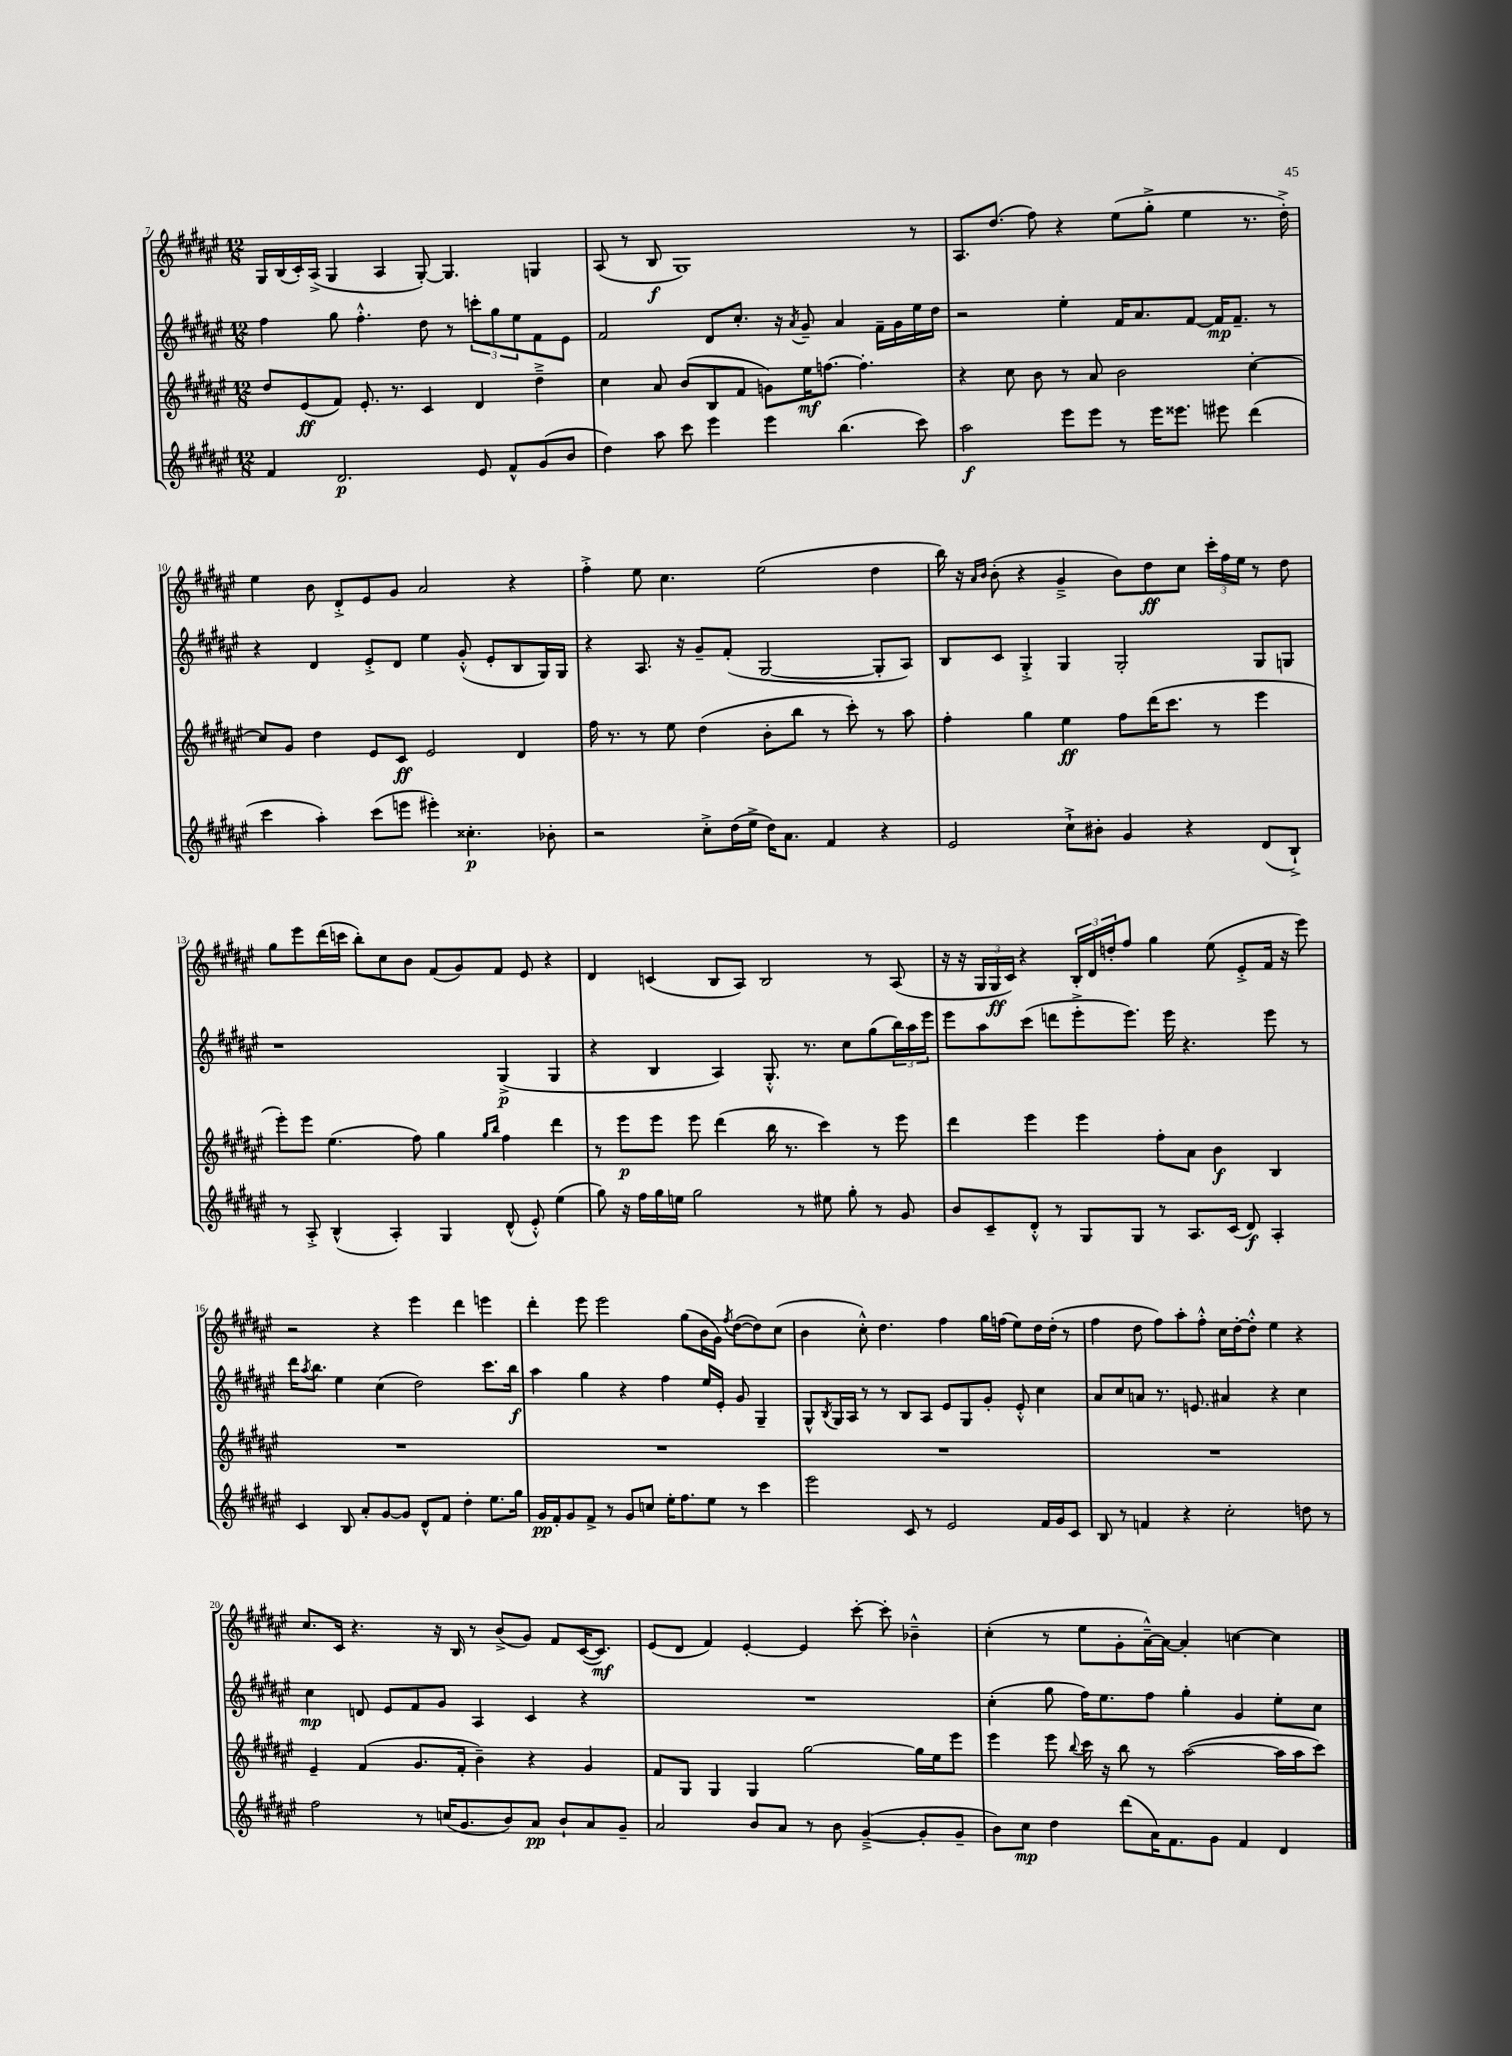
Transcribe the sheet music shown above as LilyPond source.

<<
\new StaffGroup <<
\new Staff = "s0" {
    \clef treble \key fis \major \numericTimeSignature \time 12/8
    gis16 b16( cis'16-.) ais16->( gis4 ais4 gis8~-.) gis4. g4 |
    ais8( r8 b8\f gis1) r8 |
    ais8. dis''8.( fis''8) r4 eis''8( gis''8-.-> eis''4 r8. dis''16-.->) |
    eis''4 b'8 dis'8-.-> eis'8 gis'8 ais'2 r4 |
    fis''4-.-> eis''8 cis''4. eis''2( dis''4 |
    b''16) r16 \grace { ais'16 b'16 } b'8-.( r4 gis'4---> b'8) dis''8\ff cis''8 \tuplet 3/2 { cis'''16-. fis''16 eis''16 } r8 dis''8 |
    gis''8 eis'''8 dis'''16( c'''16 b''8-.) cis''8 b'8 fis'8( gis'8) fis'8 eis'8 r4 |
    dis'4 c'4( b8 ais8) b2 r8 ais8( |
    r16 r16 \tuplet 3/2 { gis16 gis16\ff cis'16) } r4 \tuplet 3/2 { b16-. dis'16 d''16-. } fis''8 gis''4 eis''8( eis'8-.-> fis'16 r16 eis'''8) |
    r2 r4 eis'''4 dis'''4 e'''4 |
    dis'''4-. eis'''8 eis'''2 gis''8( b'16 gis'16) \acciaccatura { fis''8 } dis''8~( dis''8) cis''8( |
    b'4 cis''8-.-^) dis''4. fis''4 gis''16 f''16( eis''8) dis''16 dis''16-.( r8 |
    fis''4 dis''8 fis''8) ais''8-. fis''8-.-^ cis''16 dis''16~-. dis''8-.-^ eis''4 r4 |
    cis''8. cis'16 r4. r16 b16 r8 b'8->( gis'8) fis'8 cis'16~( cis'8.\mf) |
    eis'8( dis'8 fis'4) eis'4~-. eis'4 cis'''8~-. cis'''8-. bes'4---^ |
    cis''4-.( r8 eis''8 gis'8-. ais'16~---^) ais'16~ ais'4-. c''4~ c''4 \bar "|." |
}
\new Staff = "s1" {
    \clef treble \key fis \major \numericTimeSignature \time 12/8
    fis''4 gis''8 fis''4.-.-^ dis''8 r8 \tuplet 3/2 { c'''8-. gis''8 eis''8 } fis'8 eis'8 |
    fis'2 dis'8 cis''8.-. r16 \acciaccatura { ais'8 } gis'8-- ais'4 fis'16-- gis'16 eis''16 dis''16 |
    r2 eis''4-. fis'16 ais'8. fis'8~ fis'16\mp fis'8.-- r8 |
    r4 dis'4 eis'8-.-> dis'8 eis''4 gis'8-.-^( eis'8-. b8 gis16) gis16 |
    r4 ais8. r16 gis'8-- fis'8-.( gis2~ gis8-. ais8) |
    b8 cis'8 gis4-.-> gis4 gis2-. gis8 g8 |
    r1 gis4->\p( gis4 |
    r4 b4 ais4) gis8.-.-^ r8. cis''8 gis''8( \tuplet 3/2 { b''16) ais''16 eis'''16 } |
    eis'''8 ais''8 cis'''8( d'''8 eis'''8-.-> eis'''8.) eis'''16 r4. eis'''8 r8 |
    dis'''16 \acciaccatura { ais''8 } b''8. eis''4 cis''4( dis''2) cis'''8. b''16\f |
    ais''4 gis''4 r4 fis''4 eis''16 eis'16-. gis'8 gis4-- |
    gis8-^ \acciaccatura { b8 } gis16 ais16 r8 r8 b8 ais8 eis'8 gis8 gis'8-. eis'8-.-^ cis''4 |
    ais'8 cis''8 a'8 r8. e'8. ais'4 r4 cis''4 |
    cis''4\mp d'8 eis'8 fis'8 gis'8 ais4 cis'4 r4 |
    R1. |
    cis''4-.( gis''8 fis''16) eis''8. fis''8 gis''4-. gis'4 eis''8-. cis''8 \bar "|." |
}
\new Staff = "s2" {
    \clef treble \key fis \major \numericTimeSignature \time 12/8
    dis''8 eis'8\ff( fis'8) eis'8.-. r8. cis'4 dis'4 dis''4---> |
    cis''4 ais'8 b'8( b8 fis'8 g'8) eis''16\mf f''8.~ f''4.-. |
    r4 cis''8 b'8 r8 ais'8 b'2 cis''4~-. |
    cis''8 gis'8 dis''4 eis'8 cis'8\ff eis'2 dis'4 |
    fis''16 r8. r8 eis''8 dis''4( b'8-. b''8 r8 cis'''8-.) r8 ais''8 |
    fis''4-. gis''4 eis''4\ff fis''8 dis'''16( cis'''8. r8 eis'''4 |
    eis'''8-.) eis'''8 eis''4.( fis''8) gis''4 \grace { gis''16 b''16 } fis''4 dis'''4 |
    r8 eis'''8\p eis'''8 eis'''8 dis'''4( b''16 r8. cis'''4) r8 eis'''8 |
    dis'''4 eis'''4 eis'''4 fis''8-. ais'8 b'4\f b4 |
    R1. |
    R1. |
    R1. |
    R1. |
    eis'4-- fis'4( gis'8. fis'16-. b'4--) r4 gis'4 |
    fis'8 gis8 gis4 gis4 gis''2~ gis''16 eis''16 eis'''8 |
    eis'''4 eis'''8 \appoggiatura { b''8 } cis'''16 r16 b''8 r8 ais''2~( ais''16 ais''16 cis'''8) \bar "|." |
}
\new Staff = "s3" {
    \clef treble \key fis \major \numericTimeSignature \time 12/8
    fis'4 dis'2.\p eis'8 fis'8-^ gis'8( b'8 |
    dis''4) ais''8 cis'''8 eis'''4 eis'''4 b''4.( cis'''8) |
    ais''2\f eis'''8 eis'''8 r8 eis'''16 eisis'''8. eis'''8 dis'''4( |
    cis'''4 ais''4-.) cis'''8( e'''8 eis'''4-.) cisis''4.-.\p bes'8-. |
    r2 cis''8-.-> dis''16( eis''16-> dis''16) ais'8. fis'4 r4 |
    eis'2 cis''8-!-> bis'8-. gis'4 r4 dis'8( b8-!->) |
    r8 ais8-.-> b4-^( ais4-.) gis4 dis'8-^( eis'8-.-^) eis''4( |
    gis''8) r16 fis''16 gis''16 e''16 gis''2 r8 eis''8 gis''8-. r8 gis'8 |
    b'8 cis'8-- dis'8-.-^ r8 gis8 gis8 r8 ais8. cis'16( dis'8\f) ais4-. |
    cis'4 b8 ais'8-. gis'8~ gis'8 dis'8-^ fis'8 dis''4-. eis''8. gis''16 |
    gis'16\pp fis'16-. gis'8 fis'8-> r8 gis'8 c''8 eis''16-. fis''8. eis''8 r8 cis'''4 |
    eis'''2 cis'8 r8 eis'2 fis'16 gis'16 cis'8 |
    b8 r8 f'4 r4 cis''2-. d''8 r8 |
    fis''2 r8 c''16( gis'8. b'8) ais'8\pp b'8-! ais'8 gis'8-- |
    ais'2 b'8 ais'8 r8 b'8 gis'4~--->( gis'8-. gis'8-- |
    b'8) cis''8\mp dis''4 dis'''8( ais'16) fis'8. gis'8 fis'4 dis'4 \bar "|." |
}
>>
>>
\layout { \context { \Score currentBarNumber = #7 } }
